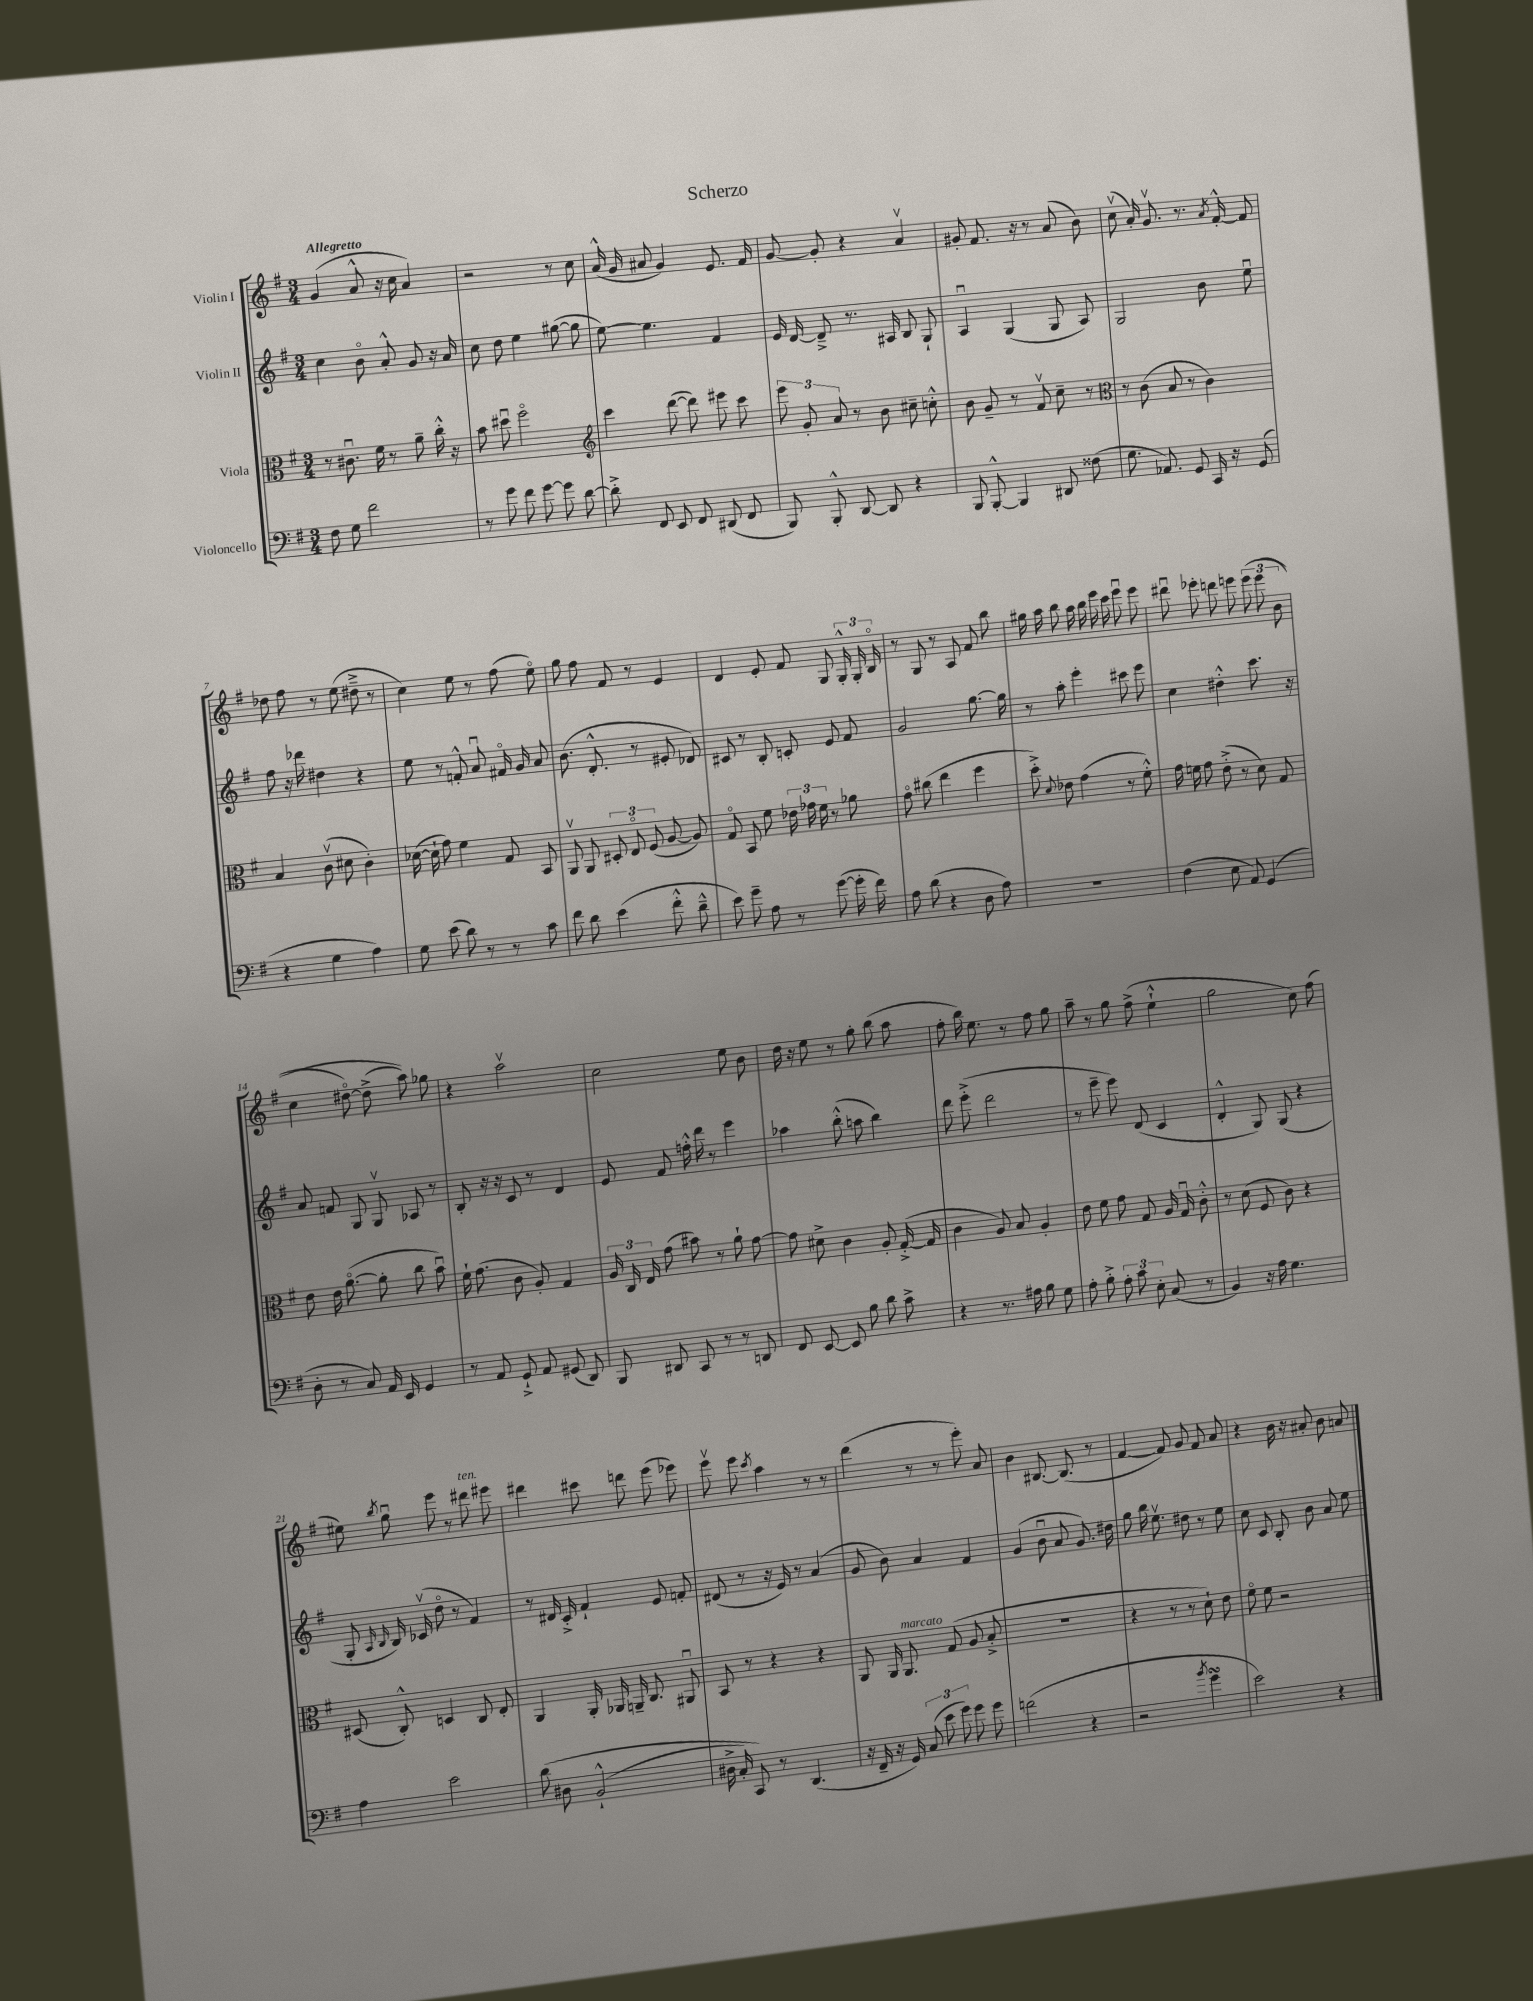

**kern	**kern	**kern	**kern
*staff4	*staff3	*staff2	*staff1
*clefF4	*clefC3	*clefG2	*clefG2
*k[f#]	*k[f#]	*k[f#]	*k[f#]
*M3/4	*M3/4	*M3/4	*M3/4
8F#	8r	4cc	(4g
8G	8.c#u	.	.
2f#	.	8bo	8a^^
.	16f#	.	.
.	8r	8a'^^	16r
.	.	.	16cc
.	8a~	8g	4a)
.	16cc'^^	16r	.
.	16r	16a	.
=	=	=	=
8r	8b	8cc	2r
8g	8dd#u	8dd	.
8f#	2ff#o	4ee	.
[8g	.	.	.
8g]	.	([8gg#	8r
[8d	.	8gg#]	8cc
=	=	=	=
*	*clefG2	*	*
8d'^]	4ccc	[8ee)	(16a^^
.	.	.	16g
8FF#	.	4.ee]	8a#
8EE	([8ddd	.	4g)
8FF#	8ddd])	.	.
(8DD#	8eee#	4f#	8.e
8FF#	8ccc	.	.
.	.	.	16f#
=	=	=	=
8BBB)	12eee	16e	[8g
.	.	[16d	.
.	12g'	.	.
8BBB'^^	.	8d~^]	8g']
.	12a	.	.
[8DD	8r	8.r	4r
8DD]	8b	.	.
.	.	16A#	.
4r	8cc#~	8B	4av
.	8cc'^^	8G`	.
=	=	=	=
8BBB	8b	4Au	8g#'
[8BBB'^^	8g~	.	8.f#
4BBB]	8r	(4G	.
.	.	.	16r
.	8f#v	.	8r
8DD#	8cc~	8G	(8a
(8F##	8r	8A)	8b)
=	=	=	=
*	*clefC3	*	*
8.G	8r	2G	(8ccv
.	(8c	.	16a')
8.AA-)	.	.	8.gv
.	8B	.	.
8GG	8r	.	8.r
16CC	4c)	8b	.
.	.	.	8qa
16r	.	.	[16f#'^^
(8GG	.	8eeu	8f#]
=	=	=	=
4r	4B	8ff#	8dd-
.	.	16r	8ff#
.	.	16ddd-	.
4G	(8cv	4dd#	8r
.	8d#	.	(8ee
4A)	4c')	4r	8dd#~^
.	.	.	8r
=	=	=	=
8G	([16d-	8ee	4cc)
.	16d-`]	.	.
(8e	8g)	8r	.
8d)	4f#	8f'^^	8ee
8r	.	8au	8r
8r	8G	16f#o	(8ff#
.	.	16g	.
8c	8BB	8a	8eeo)
=	=	=	=
8f#	8AAv	(8.b	8gg
8d	8AA	.	8ff#
.	.	8.d'^^	.
(4e	12D#'	.	8f#
.	12Eo	.	.
.	.	8r	8r
.	(12F#	.	.
8f#'^^	[8A	8e#'	4e
8d~^^	8A])	8d-)	.
=	=	=	=
8e)	8Go	8c#	4d
8g~	8BB	8r	.
8A	8f#	8B'	8e'
8r	24e-	8c'	8f#
.	24g-	.	.
.	24f#	.	.
([8g	8r	8e	8G
16g']	8a-	8f#	24G'^^
.	.	.	24G'
16f#)	.	.	.
.	.	.	24Bo
=	=	=	=
8A	8go	2g	8r
(8d	(8cc#	.	8G
4r	4ee	.	8r
.	.	.	8A
8D	4ff#	[8.gg	8f#
8A)	.	.	8bb
.	.	16gg]	.
=	=	=	=
2.r	8dd'^)	8r	16gg#
.	.	.	16aa
.	8qqd	.	.
.	8e-	8aa'	8bb
.	(4g	4eee'	16aa
.	.	.	16bb
.	.	.	16eee
.	.	.	16ccc
.	8r	8ccc#	8eeeu
.	8f#'^^)	8eee	8eee
=	=	=	=
(4F#	16g	4cc	8ddd#u
.	16f	.	.
.	8g	.	8eee-'
8E	(8e'^	4dd#'^^	8ddd
8AA)	8r	.	8eee
(4GG	8d)	8.ccc	&(12eee
.	.	.	(12eee
.	8G	.	.
.	.	.	12b
.	.	16r	.
=	=	=	=
8D'	8e	8a	4cc
8r	16e	8f	.
.	([8.ao	.	.
8C)	.	8G	[8dd#o)
16AA	8a']	8Gv	(8dd#^]
16EE	.	.	.
4GG	8cc	8A-	8aa)&)
.	8bu)	8r	8gg-
=	=	=	=
8r	16f#`	8B'	4r
.	(8.g	.	.
8AA	.	16r	.
.	.	16r	.
8GG`^	8c	8c	2aav
8AA	8A')	8r	.
(8GG#	4G	4d	.
8DD)	.	.	.
=	=	=	=
8BBB	24A	8e	2cc
.	24C	.	.
.	24E	.	.
8DD#	(8g	8f#	.
8CC	8b#)	16ff'^^	.
.	.	16ddd	.
8r	8r	8r	.
8r	8a`	4eee	8ee
8DD	[8g	.	8b
=	=	=	=
8FF#	8g]	4aa-	16dd
.	.	.	16r
[8EE	8d#^	.	8ee
8EE]	4c	(8bb'^^	8r
8B	.	8aa	8gg'
8d	8A'	4bb)	(8bb
8c^	([16G'^	.	8aa
.	16G]	.	.
=	=	=	=
4r	4c	8ddd	8ff#'
.	.	(8eee'^	16bb)
.	.	.	8.ee
8.r	8A)	2ddd	.
.	8B	.	8r
16A#	.	.	.
8B	4A'	.	8ff#
8G	.	.	8gg
=	=	=	=
8A'	8e	8r	8aa~
8B'^	8f#	8eee~	8r
12A'	8g	8eee)	8gg
12c	.	.	.
.	8G	(8d	(8ff#^
12E'	.	.	.
(8C	16A	4c	4ee`^^
.	16Gu	.	.
8r	8c'^^	.	.
=	=	=	=
4BB)	8r	4d'^^	2gg
.	(8d	.	.
16r	8F#	8G)	.
16A	.	.	.
4.G	8c)	(8G	.
.	4r	4r	8cc)
.	.	.	(8ff#
=	=	=	=
4A	(8D#	8G'	8ee#)
.	.	16qqA	.
.	.	16qqB	8qbb
.	8C'^^)	16B)	8ggu
.	.	(16c-v	.
2e	4D	8ddo	8eee
.	.	8r	8r
.	8C	4f#)	8ddd#
.	8E'	.	8eee#
=	=	=	=
&(8d	4AA	8r	4ddd#
8D#	.	16d#	.
.	.	16c'^	.
(2BB`^^	16AA'	4f#`	8ccc#
.	16AA-	.	.
.	16AA~	.	8ddd
.	8.C	.	.
.	.	8e	(8eee
.	8AA#u	8f'	8eee-)
=	=	=	=
16D#^	8BB	(8d#	8eeev
16C')	.	.	.
8CC&)	8r	8r	8eee
.	.	.	8qccc
8r	4r	16r	4aa
.	.	16e)	.
(4.DD	.	8r	.
.	4r	(4a	8r
.	.	.	8r
=	=	=	=
16r	8AA	8g	(4ddd
16FF#~	.	.	.
16r	16AA	8b)	.
16GG)	8.AA	.	.
(12C	.	4a	8r
12e	.	.	.
.	(8G	.	8r
12g)	.	.	.
8g	8A	4f#	8eee')
8g	8B'^	.	8a
=	=	=	=
(2f	2.r	(4g	4b
.	.	8bu	[8.B#
.	.	8a	.
.	.	.	(8.B#]
4r	.	8.g)	.
.	.	.	8r
.	.	16dd#	.
=	=	=	=
2r	4r	8gg	[4f#
.	.	16bb	.
.	.	8.eev	.
.	8r	.	8f#])
.	8r	8dd#	8g
8qb	.	.	.
4g	8d`)	8r	8f#
.	8e	8ee	8a
=	=	=	=
2e)	8f#o	8cc	4r
.	8f#	8c	.
.	2r	8B'	16b
.	.	.	16r
.	.	8b	8a#'
4r	.	8a	8b
.	.	8ee	8a
==	==	==	==
*-	*-	*-	*-
